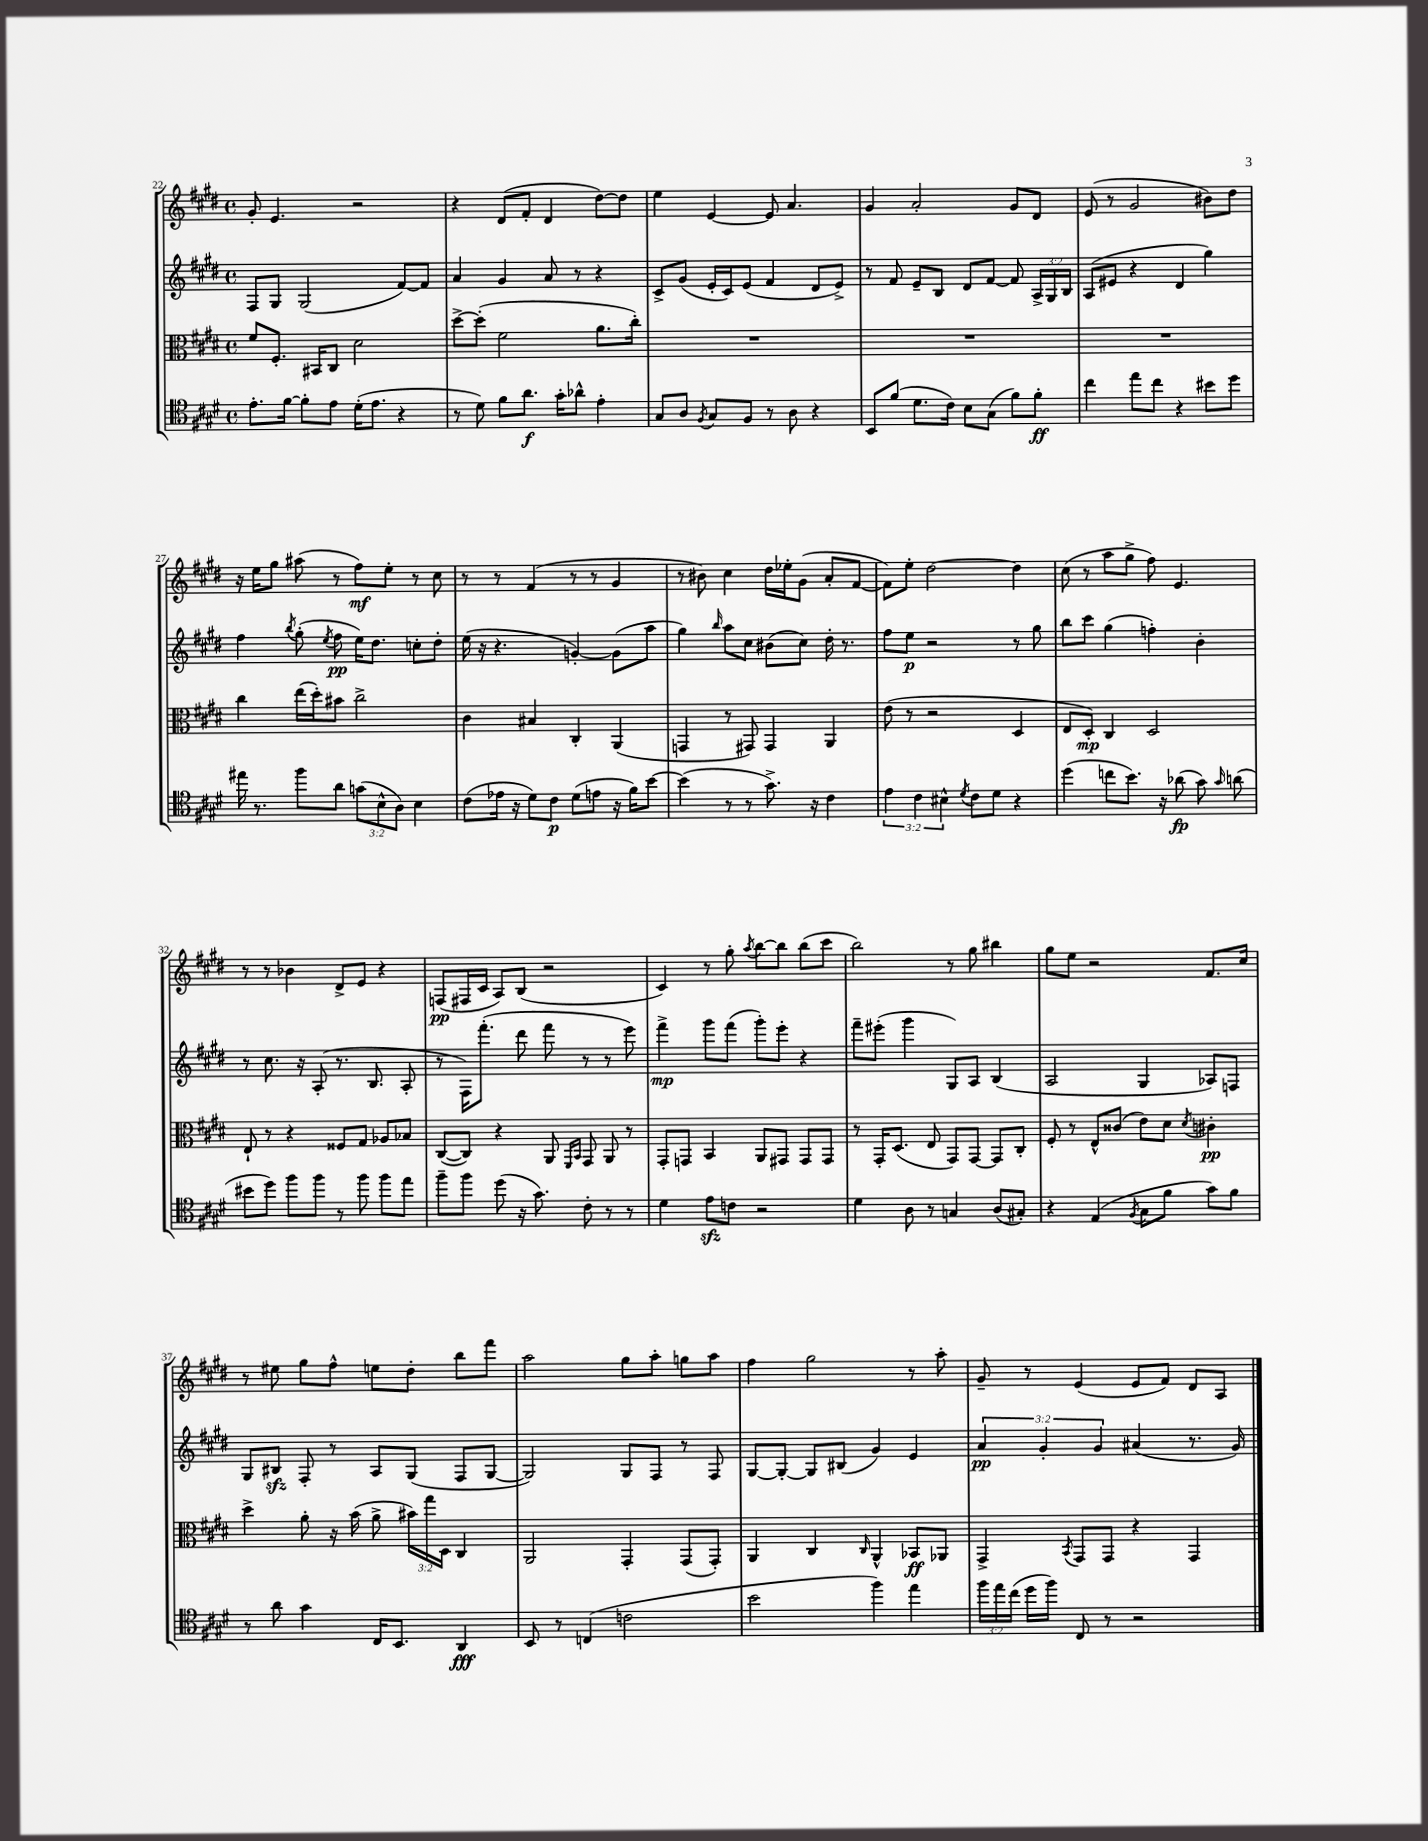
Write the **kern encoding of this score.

**kern	**kern	**kern	**kern
*staff4	*staff3	*staff2	*staff1
*clefC4	*clefC3	*clefG2	*clefG2
*k[f#c#g#d#]	*k[f#c#g#d#]	*k[f#c#g#d#]	*k[f#c#g#d#]
*M4/4	*M4/4	*M4/4	*M4/4
*met(c)	*met(c)	*met(c)	*met(c)
8.e'	8f#	8F#	8g#'
.	8.F#'	8G#	4.e
[16f#	.	.	.
8f#']	.	(2G#	.
.	16BB#	.	.
8e	8C#	.	.
(16d#'	2d#	.	2r
8.e	.	.	.
4r	.	[8f#)	.
.	.	8f#]	.
=	=	=	=
8r	[8dd#^	4a	4r
8d#)	(8dd#']	.	.
8f#	2f#	4g#	(8d#
8.a	.	.	8f#'
.	.	8a	4d#
16g#'	.	.	.
8a-^^	.	8r	.
4e'	8.a	4r	[8dd#)
.	.	.	8dd#]
.	16cc#')	.	.
=	=	=	=
8G#	1r	8c#^	4ee
8A	.	(8g#	.
8qF#	.	.	.
8G#	.	16e'	[4e
.	.	16c#)	.
8F#	.	(8e	.
8r	.	4f#	8e]
8A	.	.	4.a
4r	.	8d#	.
.	.	8e^)	.
=	=	=	=
8BB	1r	8r	4g#
(8f#	.	8f#	.
8.d#	.	8e~	2a'
.	.	8B	.
16c#)	.	.	.
8B	.	8d#	.
(8G#	.	[8f#	.
8f#)	.	8f#]	8g#
8f#'	.	24A^	8d#
.	.	24G#	.
.	.	24B	.
=	=	=	=
4cc#	1r	(8A	(8e
.	.	8e#	8r
8ee	.	4r	2g#
8cc#	.	.	.
4r	.	4d#	.
8b#	.	4gg#)	8b#)
8dd#	.	.	8dd#
=	=	=	=
16ee#	4cc#	4ff#	16r
8.r	.	.	16ee
.	.	.	8gg#
.	.	8qbb	.
8ff#	(16ee	(8gg#'	(8aa#
.	16dd#')	.	.
.	.	8qee	.
8a	8b#	8ff#	8r
(12g	2cc#^	16ee)	8ff#)
.	.	8.dd#	.
12B^^	.	.	.
.	.	.	8ee'
12A)	.	.	.
4B	.	8cc'	8r
.	.	8dd#'	8cc#
=	=	=	=
(8c#	4c#	(16ee	8r
.	.	16r	.
16e-	.	4.r	8r
16r	.	.	.
8d#)	4B#	.	(4f#
8c#	.	.	.
(8d#	4C#'	[4g')	8r
8e	.	.	8r
16r	(4AA	(8g]	4g#
16f#)	.	.	.
[8b	.	8aa	.
=	=	=	=
(4b]	4GG	4gg#)	8r
.	.	.	8b#)
.	.	16qqbb	.
8r	8r	8aa	4cc#
8r	8GG#)	8cc#	.
8.g#^)	4GG#	(8b#	16dd#
.	.	.	16ee-'
.	.	8cc#)	(8g#
16r	.	.	.
4c#	4AA	16dd#'	8a'
.	.	8.r	.
.	.	.	[8f#
=	=	=	=
6e	(8e	8ff#	8f#])
.	8r	8ee	8ee'
6c#	.	.	.
.	2r	2r	[2dd#
6B#^^	.	.	.
8qd#	.	.	.
8c#	.	.	.
8d#	.	.	.
4r	4D#	8r	4dd#]
.	.	8gg#	.
=	=	=	=
(4dd#	8E	8bb	(8cc#
.	8D#')	8ccc#	8r
8cc	4C#	(4gg#	8aa
8.b)	.	.	8gg#^
.	2D#	4ff')	8ff#)
16r	.	.	.
(8a-	.	.	4.e
8g#)	.	4b'	.
16qqg#	.	.	.
(8a	.	.	.
=	=	=	=
8b#	8E`	8r	8r
8dd#)	8r	8.cc#	8r
8ff#	4r	.	4b-
.	.	16r	.
8ff#	.	(8A'	.
8r	8F##	8.r	8d#^
8ff#	8G#	.	8e
.	.	8.B	.
8ff#	8A-	.	4r
8ee	8B-	8A'	.
=	=	=	=
8ff#~	([8C#	8r	(8F
8ff#	8C#])	16F#)	16F#
.	.	(8.fff#'	16c#
(8dd#	4r	.	8A)
16r	.	8ddd#	(8B
8.g#)	.	.	.
.	8AA	8fff#	2r
.	16qqFF#	.	.
.	16qqBB	.	.
8c#'	8GG#	8r	.
8r	8AA	8r	.
8r	8r	8eee)	.
=	=	=	=
4d#	8GG#'	4fff#^	4c#)
.	8GG	.	.
8e	4BB	8ggg#	8r
8c	.	(8fff#	8gg#'
.	.	.	8qaa
2r	8AA	8ggg#')	[8bb
.	8GG#	8eee'	8bb]
.	8GG#	4r	(8bb
.	8GG#	.	8ccc#
=	=	=	=
4d#	8r	8fff#~	2bb)
.	16GG#'	(8eee#'	.
.	(8.D#	.	.
8A	.	4ggg#	.
8r	8E	.	.
4G	8GG#)	8G#)	8r
.	[8GG#	8A	8gg#
(8A	8GG#]	(4B	4bb#
8G#')	8C#'	.	.
=	=	=	=
4r	8F#'	2A	8gg#
.	8r	.	8ee
(4E	8E^^	.	2r
.	(8c##	.	.
8qF#	.	.	.
8G#	8e)	4G#	.
8f#	8d#	.	.
.	8qd#	.	.
8g#)	4c#'	8A-)	8.f#
8f#	.	8F	.
.	.	.	16cc#
=	=	=	=
8r	4dd#^	8G#	8r
8a	.	8B#	8ee#
4g#	8a'	8F#'	8gg#
.	16r	8r	8ff#^^
.	(16b	.	.
16C#	8a^	8A	8ee
8.BB	.	.	.
.	24b#)	(8G#	8dd#'
.	24gg#	.	.
.	24D#	.	.
4AA	4C#	8F#	8bb
.	.	[8G#	8fff#
=	=	=	=
8BB	2AA	2G#])	2aa
8r	.	.	.
(4C	.	.	.
2c	4GG#'	8G#	8gg#
.	.	8F#	8aa'
.	(8GG#	8r	8gg
.	8GG#')	8F#	8aa
=	=	=	=
2b	4AA	[8G#	4ff#
.	.	8G#'_	.
.	4C#	8G#]	2gg#
.	.	(8B#	.
.	16qqC#	.	.
4ff#)	4AA^^	4g#)	.
4ee	8BB-	4e	8r
.	8AA-	.	8aa'
=	=	=	=
24ff#	4GG#^	6a	8g#~
24ee	.	.	.
(24cc#	.	.	.
16dd#	.	.	8r
.	.	6g#'	.
16ff#)	.	.	.
.	8qBB	.	.
8C#	8GG#	.	(4e
.	.	6g#	.
8r	8GG#	.	.
2r	4r	(4a#	8e
.	.	.	8f#)
.	4GG#	8.r	8d#
.	.	.	8A
.	.	16g#)	.
==	==	==	==
*-	*-	*-	*-
